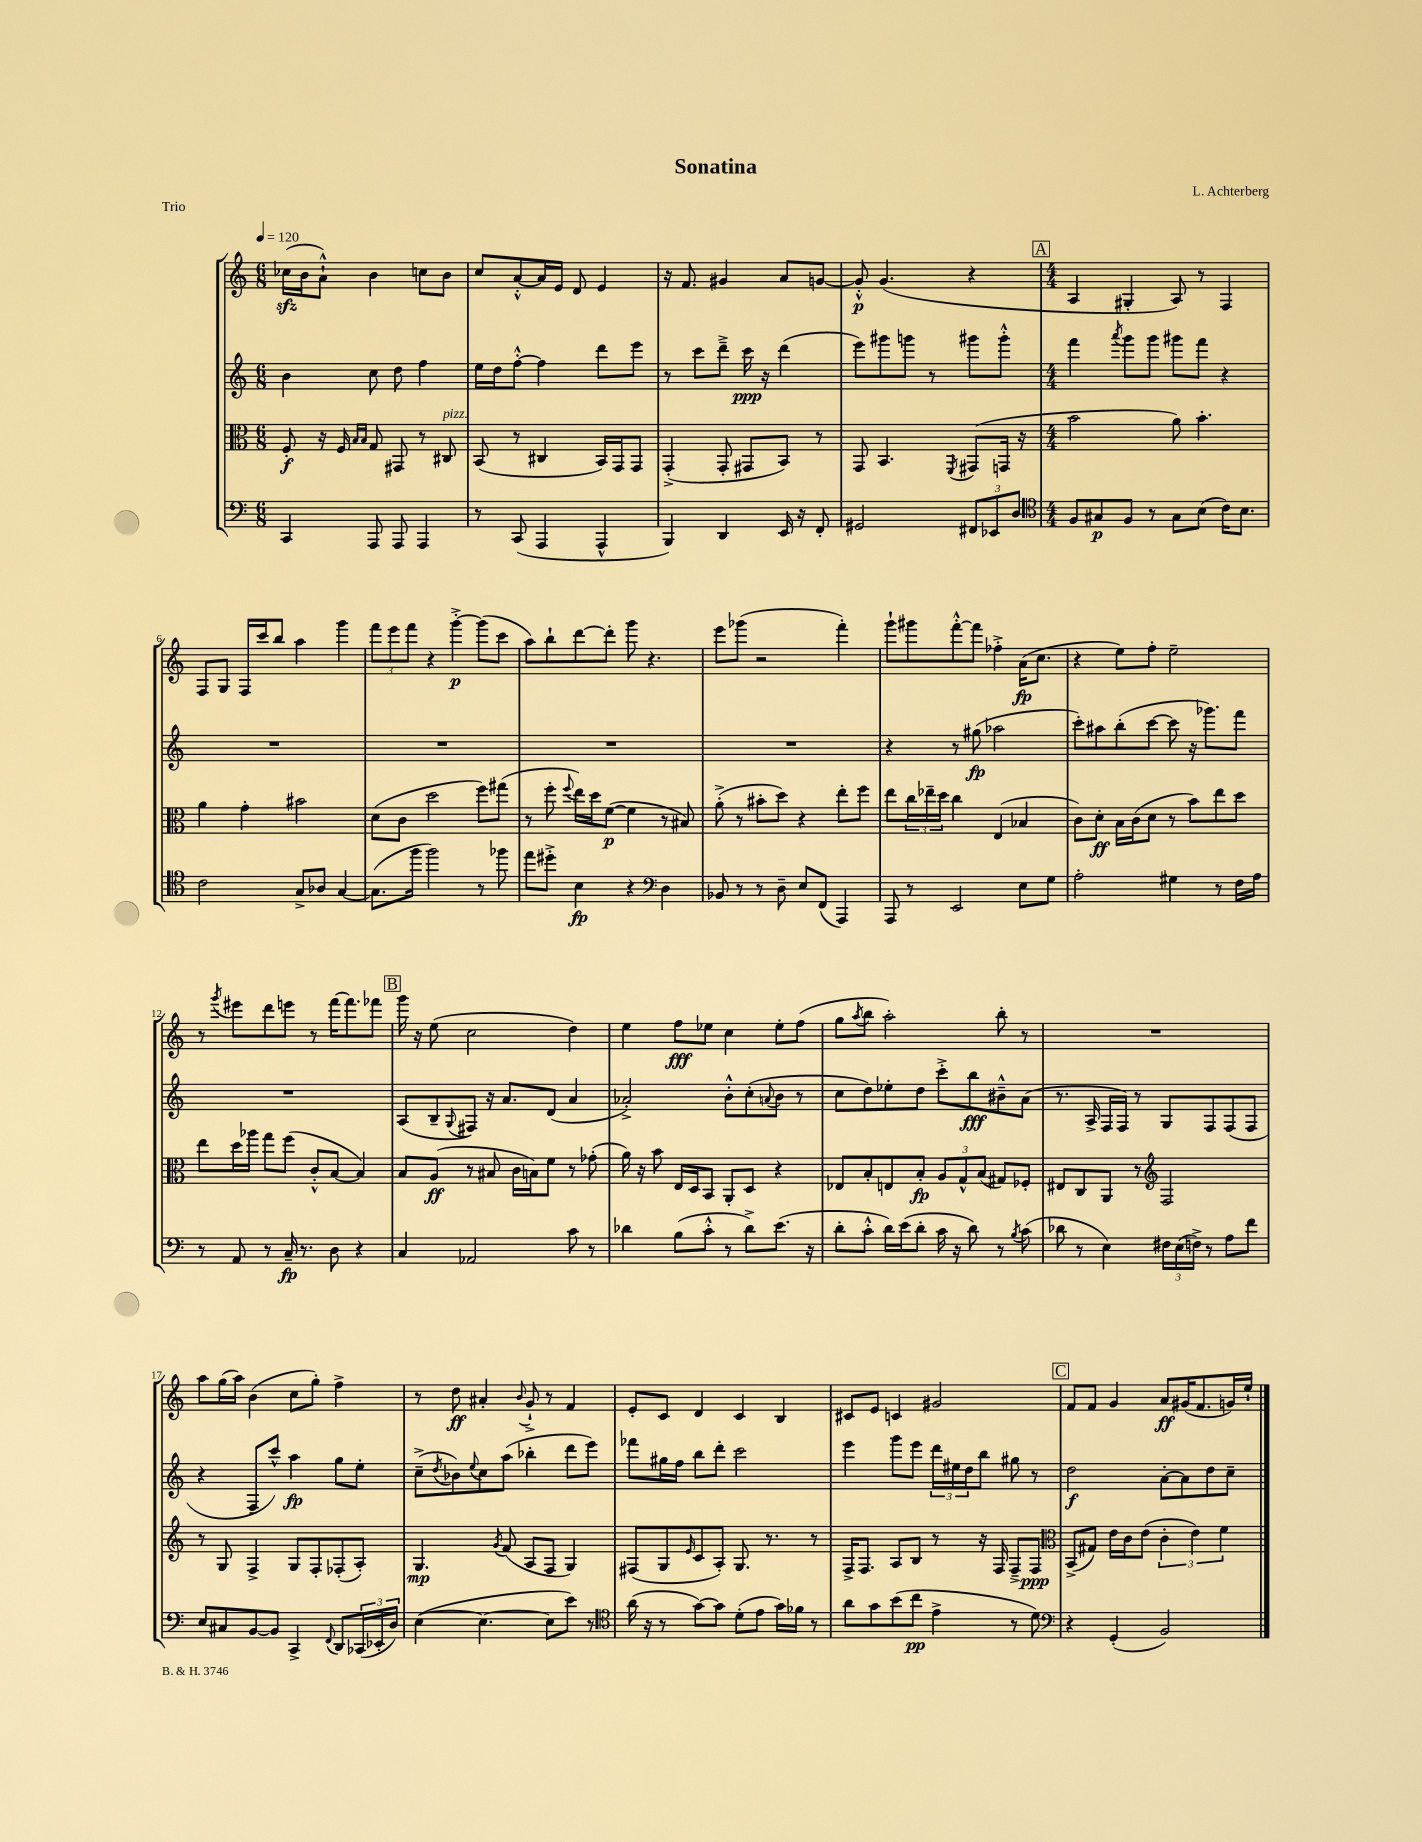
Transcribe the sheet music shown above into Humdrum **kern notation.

**kern	**dynam	**kern	**dynam	**kern	**dynam	**kern	**dynam
*part4	*part4	*part3	*part3	*part2	*part2	*part1	*part1
*staff4	*staff4	*staff3	*staff3	*staff2	*staff2	*staff1	*staff1
*clefF4	*	*clefC3	*	*clefG2	*	*clefG2	*
*k[]	*	*k[]	*	*k[]	*	*k[]	*
*M6/8	*	*M6/8	*	*M6/8	*	*M6/8	*
*MM120	*	*MM120	*	*MM120	*	*MM120	*
=1	=1	=1	=1	=1	=1	=1	=1
4CC/	.	8F'/	f	4b\	.	(16cc-Xzz\LL	.
.	.	.	.	.	.	16b\J	.
.	.	16r	.	.	.	8a`^^\J)	.
.	.	16F/	.	.	.	.	.
.	.	16qqB/LL	.	.	.	.	.
.	.	16qqB/JJ	.	.	.	.	.
8AAA/	.	8G/	.	8cc\	.	4b\	.
8AAA/	.	8GG#X/	.	8dd\	.	.	.
4AAA/	.	8r	.	4ff\	.	8ccn\L	.
!	!	!LO:TX:a:i:t=pizz.	!	!	!	!	!
.	.	8C#X/	.	.	.	8b\J	.
=2	=2	=2	=2	=2	=2	=2	=2
8r	.	(8BB/	.	16ee\LL	.	8cc/L	.
.	.	.	.	16dd\J	.	.	.
(8CC/	.	8r	.	[8ff'^^\J	.	[8a'^^/	.
4AAA/	.	4C#X/	.	4ff\]	.	16a/L]	.
.	.	.	.	.	.	16e/JJ	.
.	.	.	.	.	.	8d/	.
4AAA^^/	.	16BB/LL)	.	8ddd\L	.	4e/	.
.	.	16GG/J	.	.	.	.	.
.	.	8GG/J	.	8eee\J	.	.	.
=3	=3	=3	=3	=3	=3	=3	=3
4BBB/)	.	(4GG'^/	.	8r	.	16r	.
.	.	.	.	.	.	8.f/	.
.	.	.	.	8ccc\L	.	.	.
4DD/	.	8GG'/	.	8ddd~^\J	.	4g#X/	.
.	.	8GG#X/L	.	16ccc\	ppp	.	.
.	.	.	.	16r	.	.	.
16EE/	.	8BB/J)	.	(4ddd\	.	8a/L	.
16r	.	.	.	.	.	.	.
8FF'/	.	8r	.	.	.	[8gn/J	.
=4	=4	=4	=4	=4	=4	=4	=4
2GG#X/	.	8GG/	.	8eee\L)	.	8g'^^/]	p
.	.	4.BB/	.	8ggg#X\	.	(4.g/	.
.	.	.	.	8gggn\J	.	.	.
.	.	.	.	8r	.	.	.
.	.	8qFF/	.	.	.	.	.
12FF#X/L	.	(8GG#X/L	.	8ggg#X\L	.	4r	.
12EE-X/	.	.	.	.	.	.	.
.	.	16GGn/Jk	.	8ggg#'^^\J	.	.	.
12D/J	.	.	.	.	.	.	.
.	.	16r	.	.	.	.	.
!!LO:REH:place=s1:t=A
=5	=5	=5	=5	=5	=5	=5	=5
*clefC4	*	*	*	*	*	*	*
*M4/4	*	*M4/4	*	*M4/4	*	*M4/4	*
8F/L	.	2b\	.	4fff\	.	4A/	.
8G#X/	p	.	.	.	.	.	.
.	.	.	.	8qaaa/	.	.	.
8F/J	.	.	.	8ggg\L	.	4G#X'/	.
8r	.	.	.	8ggg\J	.	.	.
8G#\L	.	8a\)	.	8ggg#X\L	.	8A/)	.
(8B\J	.	4.b'\	.	8fff\J	.	8r	.
16c\KL)	.	.	.	4r	.	4F/	.
8.B\J	.	.	.	.	.	.	.
!!LO:LB:g=z
=6	=6	=6	=6	=6	=6	=6	=6
2c\	.	4a\	.	1r	.	8F/L	.
.	.	.	.	.	.	8G/J	.
.	.	4g'\	.	.	.	16F/LL	.
.	.	.	.	.	.	16ccc/J	.
.	.	.	.	.	.	8bb/J	.
8G^/L	.	2b#X\	.	.	.	4aa\	.
8A-X/J	.	.	.	.	.	.	.
[4G/	.	.	.	.	.	4ggg\	.
=7	=7	=7	=7	=7	=7	=7	=7
(8.G\L]	.	(8d\L	.	1r	.	12fff\L	.
.	.	.	.	.	.	12eee\	.
.	.	8c\J	.	.	.	.	.
.	.	.	.	.	.	12fff\J	.
16ff\Jk	.	.	.	.	.	.	.
2ff\)	.	2dd\	.	.	.	4r	.
.	.	.	.	.	.	[4ggg'^\	p
8r	.	8ff\L)	.	.	.	(8ggg\L]	.
8ff-X\	.	(8gg#X\J	.	.	.	8ccc\J	.
=8	=8	=8	=8	=8	=8	=8	=8
8ee\L	.	8r	.	1r	.	8aa\L)	.
8dd#X'^\J	.	8ff'\	.	.	.	8bb`\	.
.	.	8qqff/	.	.	.	.	.
4B\	fp	16ee\LL)	.	.	.	[8ddd\	.
.	.	16dd\J	.	.	.	.	.
.	.	([8f\J	p	.	.	8ddd'\J]	.
4r	.	4f\]	.	.	.	8ggg\	.
.	.	.	.	.	.	4.r	.
*clefF4	*	*	*	*	*	*	*
4D\	.	8r	.	.	.	.	.
.	.	8B#X/)	.	.	.	.	.
=9	=9	=9	=9	=9	=9	=9	=9
8BB-X/	.	(8a'^\	.	1r	.	8eee\L	.
8r	.	8r	.	.	.	(8ggg-X\J	.
8r	.	8b#X'\L	.	.	.	2r	.
8D~\	.	8dd\J)	.	.	.	.	.
8E/L	.	4r	.	.	.	.	.
(8FF/J	.	.	.	.	.	.	.
4AAA/)	.	8ee'\L	.	.	.	4fff'\)	.
.	.	8ff\J	.	.	.	.	.
=10	=10	=10	=10	=10	=10	=10	=10
8AAA/	.	8ee\L	.	4r	.	8ggg`\L	.
8r	.	24cc\L	.	.	.	8ggg#X\	.
.	.	24ee-X~\	.	.	.	.	.
.	.	24dd\JJ	.	.	.	.	.
2EE/	.	4cc\	.	8r	.	[8fff'^^\	.
.	.	.	.	(8gg#X\	fp	8fff\J]	.
.	.	(4E/	.	2aa-X\	.	4ff-X'^\	.
8E\L	.	4B-X/	.	.	.	(16a\KL	fp
.	.	.	.	.	.	8.cc\J	.
8G\J	.	.	.	.	.	.	.
=11	=11	=11	=11	=11	=11	=11	=11
2A'\	.	8c\L)	.	8ccc'\L)	.	4r	.
.	.	8d'\J	ff	8aa#X\	.	.	.
.	.	16B\LL	.	(8bb'\	.	8ee\L)	.
.	.	(16c\J	.	.	.	.	.
.	.	8d\J	.	[8ccc\J	.	8ff'\J	.
4G#X\	.	8r	.	8ccc\]	.	2ee~\	.
.	.	8b\L)	.	16r	.	.	.
.	.	.	.	8.ggg-X\L)	.	.	.
8r	.	8ee\	.	.	.	.	.
16F\LL	.	8dd\J	.	8fff\J	.	.	.
16A\JJ	.	.	.	.	.	.	.
!!LO:LB:g=z
=12	=12	=12	=12	=12	=12	=12	=12
8r	.	8ee\L	.	1r	.	8r	.
.	.	.	.	.	.	8qggg/	.
8AA/	.	16dd\L	.	.	.	8eee#X\L	.
.	.	16aa-X\JJ	.	.	.	.	.
8r	.	8gg\L	.	.	.	8ddd\	.
16C~/	fp	(8ff\J	.	.	.	8eeen\J	.
8.r	.	.	.	.	.	.	.
.	.	8c'^^/L	.	.	.	8r	.
8D\	.	[8B/J	.	.	.	[16fff\KL	.
.	.	.	.	.	.	8.fff\]	.
4r	.	4B/])	.	.	.	.	.
.	.	.	.	.	.	8fff-X\J	.
!!LO:REH:place=s1:t=B
=13	=13	=13	=13	=13	=13	=13	=13
4C/	.	8B/L	.	(8A/L	.	16ggg\	.
.	.	.	.	.	.	16r	.
.	.	(8A/J	ff	8B~/	.	(8ee\	.
.	.	.	.	8qqG/	.	.	.
2AA-X/	.	8r	.	8F#X/J)	.	2cc\	.
.	.	8B#X/	.	16r	.	.	.
.	.	.	.	8.a/L	.	.	.
.	.	16c\LL	.	.	.	.	.
.	.	16Bn\J)	.	.	.	.	.
.	.	8f\J	.	(8d/J	.	.	.
8c\	.	8r	.	4a/	.	4dd\)	.
8r	.	(8g-X'\	.	.	.	.	.
=14	=14	=14	=14	=14	=14	=14	=14
4d-X\	.	16a\)	.	2a-X'^/)	.	4ee\	.
.	.	16r	.	.	.	.	.
.	.	8b\	.	.	.	.	.
(8B\L	.	16E/LL	.	.	.	8ff\L	fff
.	.	16D/J	.	.	.	.	.
8c'^^\J	.	8BB/J	.	.	.	8ee-X\J	.
8r	.	8AA'/L	.	8b'^^\L	.	4cc\	.
8d-^\L)	.	8D/J	.	(8cc'\	.	.	.
.	.	.	.	8qqan/	.	.	.
(8.e\J	.	4r	.	8b\J	.	8ee-'\L	.
.	.	.	.	8r	.	(8ff\J	.
16r	.	.	.	.	.	.	.
=15	=15	=15	=15	=15	=15	=15	=15
8d'\L	.	8E-X/L	.	8cc\L	.	8gg\L	.
.	.	.	.	.	.	8qaa/	.
8c'^^\J	.	8B'/	.	8dd\)	.	8bb\J	.
16d\LL)	.	8En/	.	8ee-X'\	.	2aa'\)	.
(16e\J	.	.	.	.	.	.	.
8d'\J	.	8B'/J	fp	8dd\J	.	.	.
16c\	.	12A/L	.	8ccc'^\L	.	.	.
16r	.	.	.	.	.	.	.
.	.	12G^^/	.	.	.	.	.
8d\)	.	.	.	8bb\	fff	.	.
.	.	(12B/J	.	.	.	.	.
8r	.	8G#X/L)	.	8b#X~^^\	.	8bb'\	.
8qB/	.	.	.	.	.	.	.
(8c\	.	8F-X'/J	.	(8a\J	.	8r	.
=16	=16	=16	=16	=16	=16	=16	=16
8d-X\	.	8E#X/L	.	8.r	.	1r	.
8r	.	8C/	.	.	.	.	.
.	.	.	.	16A^/	.	.	.
4E\)	.	8AA/J	.	16F/LL	.	.	.
.	.	.	.	16F/JJ)	.	.	.
.	.	8r	.	8r	.	.	.
*	*	*clefG2	*	*	*	*	*
24F#X\LL	.	2F/	.	8G/L	.	.	.
(24E\	.	.	.	.	.	.	.
24Fn^\JJ)	.	.	.	.	.	.	.
8r	.	.	.	8F/	.	.	.
8A\L	.	.	.	(8F/	.	.	.
8f\J	.	.	.	8F/J	.	.	.
!!LO:LB:g=z
=17	=17	=17	=17	=17	=17	=17	=17
8E/L	.	8r	.	4r	.	8aa\L	.
8C#X/	.	8G/	.	.	.	(16gg\L	.
.	.	.	.	.	.	16aa\JJ)	.
[8BB/	.	4F^/	.	8F~/L	.	(4b\	.
8BB/J]	.	.	.	8ccc^^/J)	.	.	.
4CC^/	.	8G/L	.	4aa\	fp	8cc\L	.
.	.	8F'/	.	.	.	8gg'\J)	.
8qqFF/	.	.	.	.	.	.	.
8DD/L	.	(8F-X'/	.	8gg\L	.	4ff^\	.
(24CC-X/L	.	8A'/J)	.	8ee'\J	.	.	.
24EE-X'/	.	.	.	.	.	.	.
24D/JJ)	.	.	.	.	.	.	.
=18	=18	=18	=18	=18	=18	=18	=18
([4E\	.	4.G/	mp	(8cc~^\L	.	8r	.
.	.	.	.	8qdd/	.	.	.
.	.	.	.	8b-X\)	.	8dd\	ff
.	.	.	.	8qqee/	.	.	.
4.E\_	.	.	.	8cc\	.	4a#X'/	.
.	.	8qg/	.	.	.	.	.
.	.	(8f/	.	(8aa\J	.	.	.
.	.	.	.	.	.	8qqb/	.
.	.	8A/L	.	4bb-X'\	.	8g`^/	.
8E\L]	.	8F/J	.	.	.	8r	.
8e\J)	.	4G/)	.	8ddd\L	.	4f/	.
8r	.	.	.	8eee\J)	.	.	.
=19	=19	=19	=19	=19	=19	=19	=19
*clefC4	*	*	*	*	*	*	*
(16a\	.	(8F#X/L	.	8fff-X\L	.	8e'/L	.
16r	.	.	.	.	.	.	.
8r	.	8G/	.	16gg#X\L	.	8c/J	.
.	.	.	.	16ff\JJ	.	.	.
.	.	16qqe/	.	.	.	.	.
[8g\L)	.	8c/	.	8bb\L	.	4d/	.
8g\J]	.	8A'/J)	.	8ddd'\J	.	.	.
(8d'\L	.	8.G/	.	2ccc\	.	4c/	.
8e\J	.	.	.	.	.	.	.
.	.	8.r	.	.	.	.	.
16g\LL)	.	.	.	.	.	4B/	.
16f-X\JJ	.	.	.	.	.	.	.
8r	.	8r	.	.	.	.	.
=20	=20	=20	=20	=20	=20	=20	=20
8a\L	.	16F^/KL	.	4eee\	.	8c#X/L	.
.	.	8.F/J	.	.	.	.	.
8g\	.	.	.	.	.	8e/J	.
(8b\	.	8A/L	.	8ggg\L	.	4cn/	.
8cc\J	pp	8B/J	.	8eee\J	.	.	.
4e^\	.	8r	.	24ddd\LL	.	2g#X/	.
.	.	.	.	24ee#X\	.	.	.
.	.	.	.	24dd\J	.	.	.
.	.	16r	.	8bb\J	.	.	.
.	.	16F/	.	.	.	.	.
8r	.	8F~^/L	.	8gg#X\	.	.	.
8d\)	.	8F/J	ppp	8r	.	.	.
!!LO:REH:place=s1:t=C
=21	=21	=21	=21	=21	=21	=21	=21
*clefF4	*	*clefC3	*	*	*	*	*
4r	.	(8BB^/L	.	2dd\	f	8f/L	.
.	.	8G#X/J)	.	.	.	8f/J	.
(4GG'/	.	16e\LL	.	.	.	4g/	.
.	.	16c\J	.	.	.	.	.
.	.	(8e\J	.	.	.	.	.
2BB/)	.	6c'\	.	[8a'\L	.	8a/L	ff
.	.	.	.	8a\]	.	(16g#X/K	.
.	.	6e\)	.	.	.	.	.
.	.	.	.	.	.	8.f/	.
.	.	.	.	8dd\	.	.	.
.	.	6f\	.	.	.	.	.
.	.	.	.	8cc~\J	.	16gn/L)	.
.	.	.	.	.	.	16ee`/JJ	.
==	==	==	==	==	==	==	==
*-	*-	*-	*-	*-	*-	*-	*-
